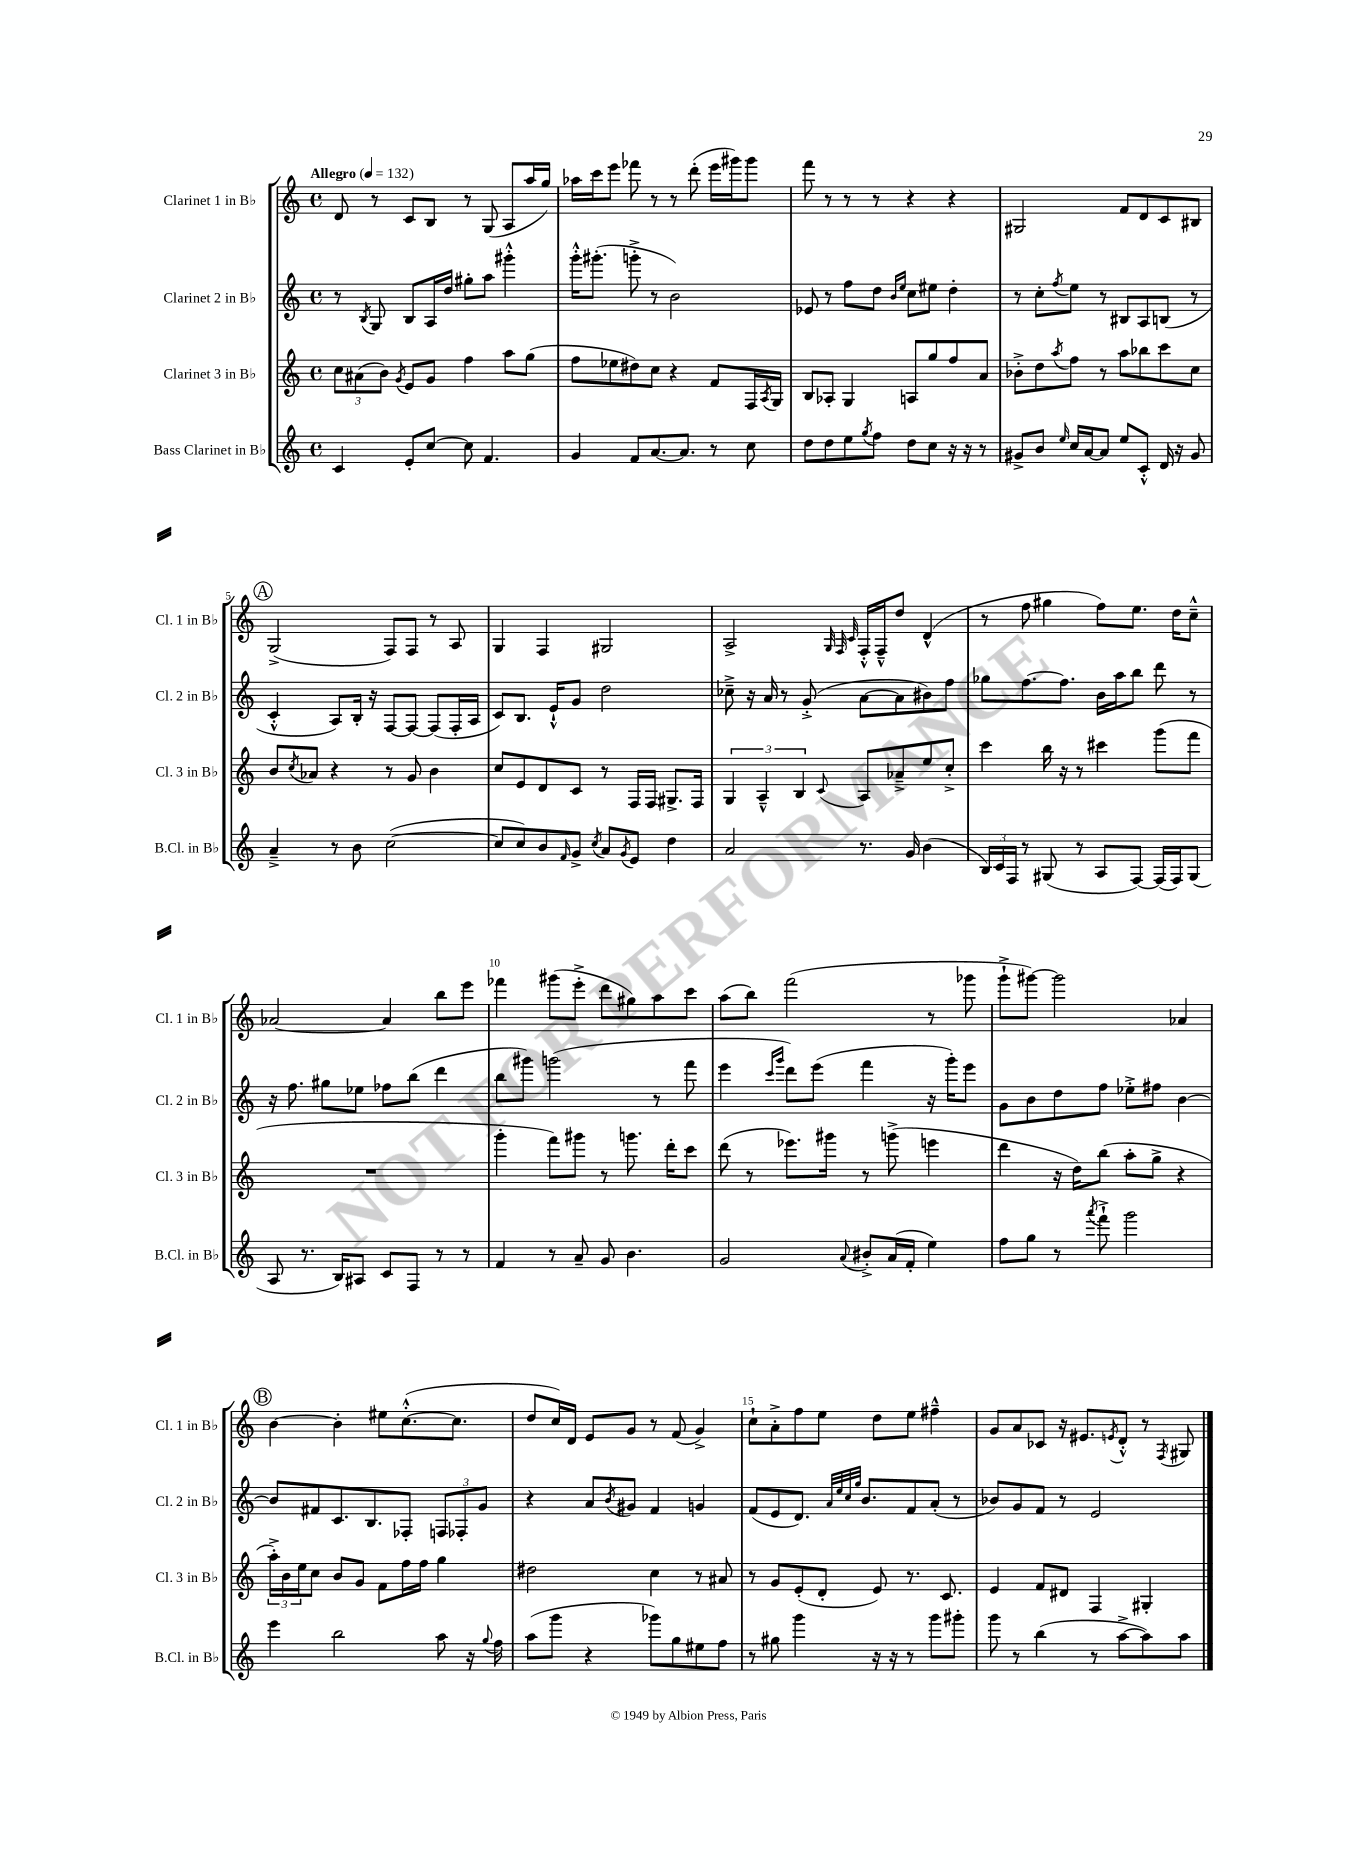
<<
\new StaffGroup <<
\new Staff = "s0" \with { instrumentName = "Clarinet 1 in Bb" shortInstrumentName = "Cl. 1 in Bb" } {
    \clef treble \key c \major \defaultTimeSignature \time 4/4 \tempo "Allegro" 4 = 132
    d'8 r8 c'8 b8 r8 g8( a8 a''16 g''16) |
    aes''16 c'''16 e'''8 fes'''8 r8 r8 d'''8-.( e'''16 gis'''16) gis'''8 |
    f'''8 r8 r8 r8 r4 r4 |
    gis2 f'8 d'8 c'8 bis8 |
    \mark \markup { \circle "A" } g2->( f8) f8 r8 a8 |
    g4 f4 gis2 |
    a2-> \grace { g32 f32 c'32 } f16-.-^ f16---^ d''8 d'4-^( |
    r8 f''8 gis''4 f''8) e''8. d''16 c''8---^ |
    aes'2~ aes'4 b''8 e'''8 |
    fes'''4 gis'''8( e'''8-.-> d'''8 gis''8) a''8 c'''8 |
    a''8( b''8) f'''2( r8 ges'''8 |
    g'''8-!-> gis'''8~) gis'''2 aes'4 |
    \mark \markup { \circle "B" } b'4~ b'4-. eis''8 c''8.~-.-^( c''8. |
    d''8 c''16) d'16 e'8 g'8 r8 f'8( g'4->) |
    c''8-! a'8-.-> f''8 e''8 d''8 e''8 fis''4---^ |
    g'8 a'8 ces'8 r16 eis'8. \acciaccatura { e'8 } d'8-.-^ r8 \acciaccatura { f8 } gis8 \bar "|." |
}
\new Staff = "s1" \with { instrumentName = "Clarinet 2 in Bb" shortInstrumentName = "Cl. 2 in Bb" } {
    \clef treble \key c \major \defaultTimeSignature \time 4/4
    r8 \acciaccatura { b8 } g8 b8 a16 d''16 gis''8-. a''8 gis'''4-.-^ |
    g'''16-.-^ gis'''8.-.( g'''8-.-> r8 b'2) |
    ees'8 r8 f''8 d''8 \grace { b'16 e''16 } c''8 eis''8 d''4-. |
    r8 c''8-. \acciaccatura { f''8 } e''8 r8 bis8 a8 b8( r8 |
    \mark \markup { \circle "A" } c'4-.-^ a8) b16-. r16 f8~ f8~ f8( f16-. a16 |
    c'8) b8. e'16-!-^ g'8 d''2 |
    ces''8---> r16 a'16 r8 g'8-.->( a'8~ a'8 bis'8) f''8 |
    ges''8 f''8.~ f''8. b'16 a''16 b''8 d'''8 r8 |
    r16 f''8. gis''8 ees''8 fes''8 b''8( d'''4 |
    b''8 gis'''8) g'''2( r8 f'''8 |
    e'''4 \grace { c'''16 g'''16 } d'''8) e'''8( f'''4 r16 g'''16-.) e'''8 |
    g'8 b'8 d''8 f''8 ees''8-.-> fis''8 b'4~ |
    \mark \markup { \circle "B" } b'8 fis'8 c'8. b8. fes8-. \tuplet 3/2 { f8 fes8-. g'8 } |
    r4 a'8 \acciaccatura { b'8 } gis'8 f'4 g'4 |
    f'8( e'8 d'8.) \grace { a'32 e''32 c''32 g''32 } b'8. f'8 a'8-.( r8 |
    bes'8) g'8 f'8 r8 e'2 \bar "|." |
}
\new Staff = "s2" \with { instrumentName = "Clarinet 3 in Bb" shortInstrumentName = "Cl. 3 in Bb" } {
    \clef treble \key c \major \defaultTimeSignature \time 4/4
    \tuplet 3/2 { c''8 ais'8( b'8) } \acciaccatura { g'8 } e'8 g'8 f''4 a''8 g''8( |
    f''8 ees''8 dis''8) c''8 r4 f'8 f16 \acciaccatura { a8 } g16 |
    b8 aes8-. g4 a8 g''8 f''8 a'8 |
    bes'8-.-> d''8 \acciaccatura { a''8 } f''8 r8 a''8 bes''8 c'''8 c''8 |
    \mark \markup { \circle "A" } b'8 \acciaccatura { c''8 } aes'8 r4 r8 g'8 b'4 |
    c''8 e'8 d'8 c'8 r8 f16 f16 gis8.-> f16 |
    \tuplet 3/2 { g4 a4---^ b4 } \appoggiatura { c'8 } a8 aes'8---> e''8 c''8-.-> |
    c'''4 b''16 r16 r8 cis'''4 g'''8( f'''8 |
    R1 |
    g'''4-. f'''8) gis'''8 r8 g'''8. d'''16-. c'''8 |
    d'''8( r8 ees'''8.) gis'''16 r8 g'''8->( e'''4 |
    d'''4 r16 d''16) b''8( a''8-. g''8-> r4 |
    \mark \markup { \circle "B" } \tuplet 3/2 { a''16-.->) b'16 e''16 } c''8 b'8 g'8 f'8 f''16 f''16 g''4 |
    dis''2 c''4 r8 ais'8 |
    r8 g'8 e'8-.( d'8-. e'8) r8. c'8. |
    e'4 f'8 dis'8 f4 gis4-. \bar "|." |
}
\new Staff = "s3" \with { instrumentName = "Bass Clarinet in Bb" shortInstrumentName = "B.Cl. in Bb" } {
    \clef treble \key c \major \defaultTimeSignature \time 4/4
    c'4 e'8-. c''8~ c''8 f'4. |
    g'4 f'8 a'8.~ a'8. r8 c''8 |
    d''8 d''8 e''8 \acciaccatura { g''8 } f''8 d''8 c''8 r16 r16 r8 |
    gis'8-> b'8 \grace { e''16 } c''16 a'16~ a'8 e''8 c'8-.-^ d'16 r16 gis'8 |
    \mark \markup { \circle "A" } a'4---> r8 b'8 c''2~( |
    c''8 c''8) b'8 \grace { f'16 } g'8-> \acciaccatura { c''8 } a'8 \acciaccatura { g'8 } e'8 d''4 |
    a'2 r8. g'16 b'4( |
    \tuplet 3/2 { b16) c'16 f16 } r8 gis8( r8 a8 f8~) f16( f16) gis8( |
    a8 r8. b16) ais8 c'8 f8 r8 r8 |
    f'4 r8 a'8-- g'8 b'4. |
    g'2 \appoggiatura { a'8 } bis'8-.-> a'16( f'16-. e''4) |
    f''8 g''8 r8 \acciaccatura { a'''8 } f'''8-!-> g'''2 |
    \mark \markup { \circle "B" } e'''4 b''2 a''8 r16 \appoggiatura { g''8 } f''16 |
    a''8( g'''8 r4 ges'''8) g''8 eis''8 f''8 |
    r8 gis''8 g'''4 r16 r16 r8 g'''8 gis'''8-. |
    g'''8 r8 b''4( r8 a''8~-> a''8) a''8 \bar "|." |
}
>>
>>
\layout { \context { \Score \override BarNumber.break-visibility = ##(#f #t #t) barNumberVisibility = #(every-nth-bar-number-visible 5) } }
